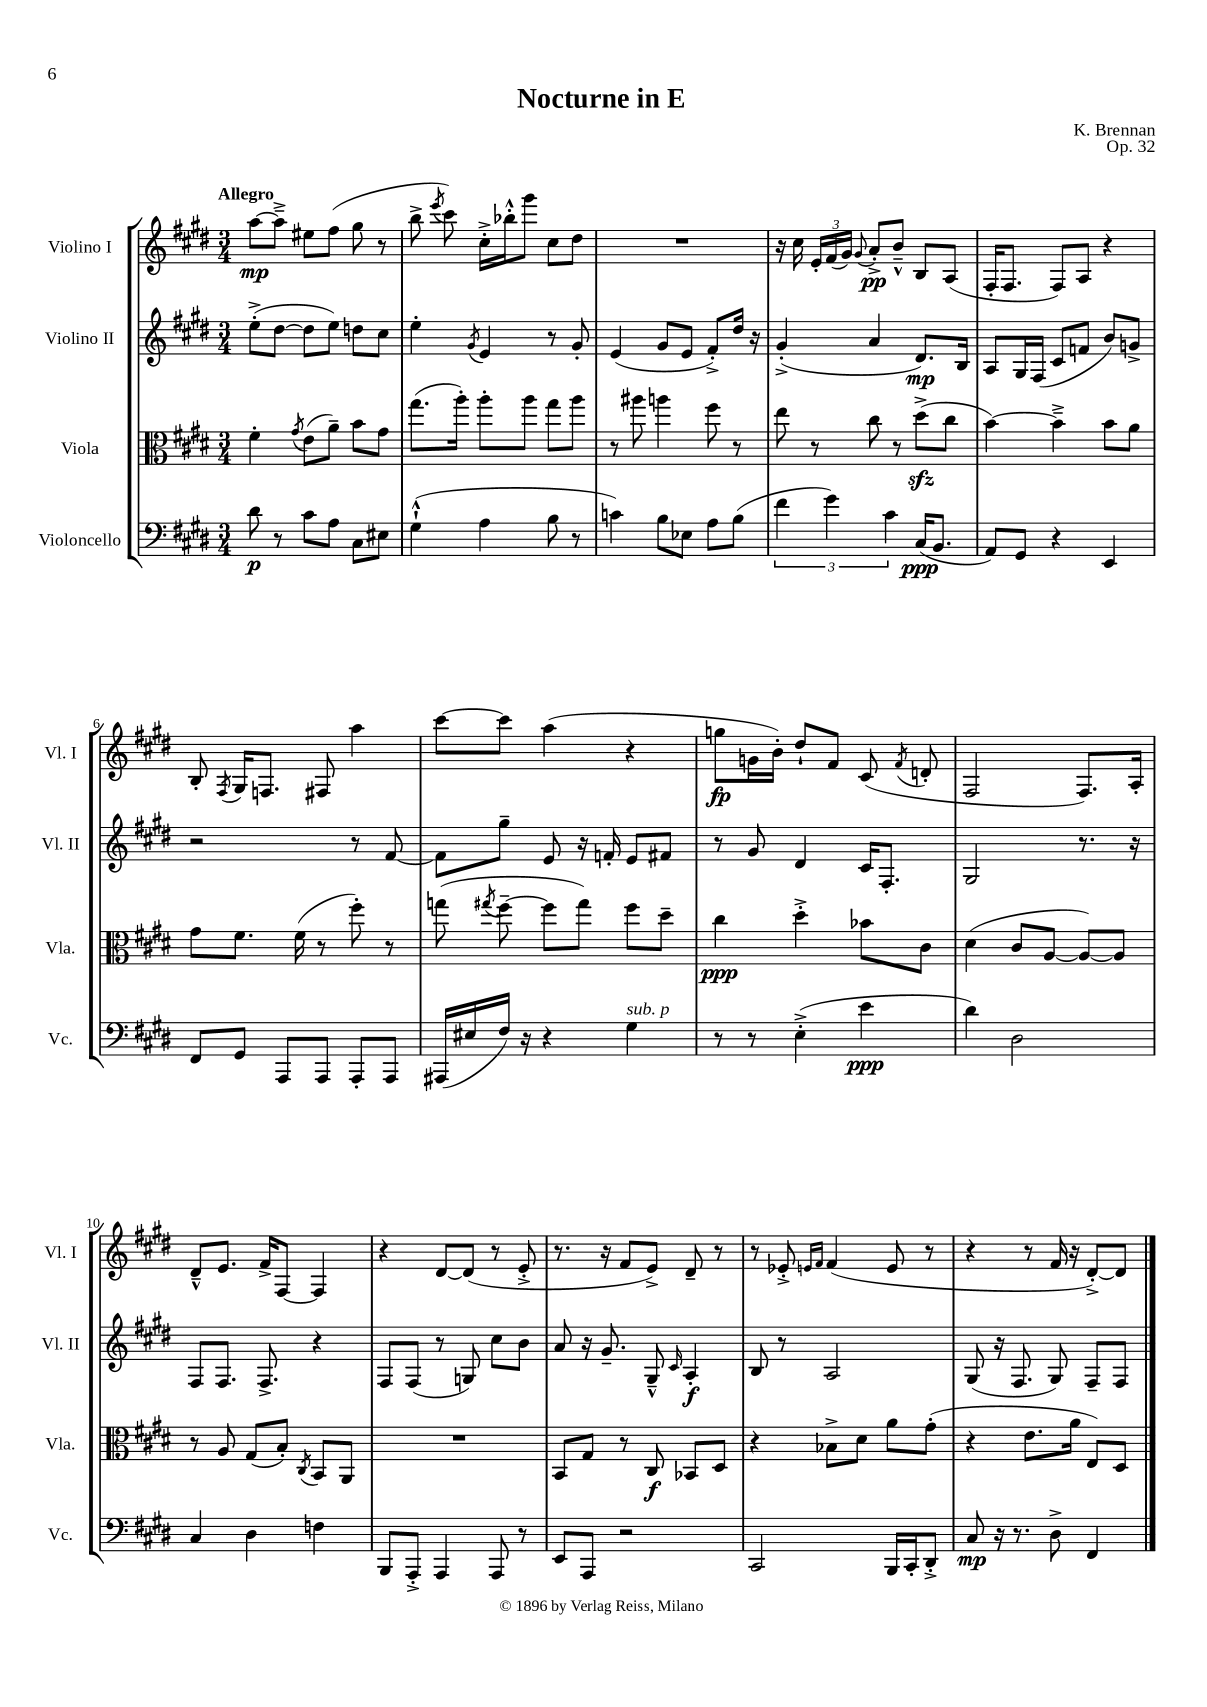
\header { title = "Nocturne in E" composer = "K. Brennan" opus = "Op. 32" }
<<
\new StaffGroup <<
\new Staff = "s0" \with { instrumentName = "Violino I" shortInstrumentName = "Vl. I" } {
    \clef treble \key e \major \numericTimeSignature \time 3/4 \tempo "Allegro"
    \autoBeamOff a''8[~\mp a''8]---> eis''8[ fis''8]( gis''8 r8 |
    b''8-> \acciaccatura { e'''8 } cis'''8) cis''16[-.-> bes''16-.-^ gis'''8] cis''8[ dis''8] |
    R2. |
    r16 cis''16 \tuplet 3/2 { e'16[-. fis'16( gis'16]) } \appoggiatura { gis'8 } a'8[-.->\pp b'8]---^ b8[ a8]( |
    fis16[-. fis8.] fis8[) a8] r4 |
    b8-. \acciaccatura { fis8 } gis16[ f8.] fis8 a''4 |
    cis'''8[~ cis'''8] a''4( r4 |
    g''8[\fp g'16 b'16]-.) dis''8[-! fis'8] cis'8( \acciaccatura { fis'8 } d'8-. |
    fis2 fis8.[) a16]-. |
    dis'8[---^ e'8.] fis'16[-> fis8]~ fis4 |
    r4 dis'8[~ dis'8]( r8 e'8-.-> |
    r8. r16 fis'8[ e'8]->) dis'8-- r8 |
    r8 ees'8-.-> \grace { e'16[ fis'16] } fis'4( e'8 r8 |
    r4 r8 fis'16 r16 dis'8[~-.->) dis'8] \bar "|." |
}
\new Staff = "s1" \with { instrumentName = "Violino II" shortInstrumentName = "Vl. II" } {
    \clef treble \key e \major \numericTimeSignature \time 3/4
    \autoBeamOff e''8[-.->( dis''8]~ dis''8[ e''8]) d''8[ cis''8] |
    e''4-. \acciaccatura { gis'8 } e'4 r8 gis'8-. |
    e'4( gis'8[ e'8] fis'8[-.->) dis''16] r16 |
    gis'4-.->( a'4 dis'8.[\mp) b16] |
    a8[ gis16 fis16]( cis'8[ f'8] b'8[) g'8]-> |
    r2 r8 fis'8~ |
    fis'8[ gis''8]-- e'8 r16 f'16-. e'8[ fis'8] |
    r8 gis'8 dis'4 cis'16[ fis8.]-. |
    gis2 r8. r16 |
    fis8[ fis8.] fis8.-> r4 |
    fis8[ fis8]( r8 g8) cis''8[ b'8] |
    a'8 r16 gis'8.-- gis8---^ \grace { cis'16 } a4-.\f |
    b8 r8 a2 |
    gis8( r16 fis8. gis8) fis8[-- fis8] \bar "|." |
}
\new Staff = "s2" \with { instrumentName = "Viola" shortInstrumentName = "Vla." } {
    \clef alto \key e \major \numericTimeSignature \time 3/4
    \autoBeamOff fis'4-. \acciaccatura { gis'8 } e'8[( a'8]--) b'8[ gis'8] |
    gis''8.[( a''16]-.) a''8[-. a''8] gis''8[ a''8] |
    r8 ais''8 a''4 fis''8 r8 |
    e''8 r8 cis''8 r8 dis''8[->\sfz( cis''8] |
    b'4~) b'4---> b'8[ a'8] |
    gis'8[ fis'8.] fis'16( r8 fis''8-.) r8 |
    g''8( \acciaccatura { gis''8 } fis''8~-- fis''8[ gis''8]) fis''8[ dis''8]-- |
    cis''4\ppp dis''4-.-> bes'8[ cis'8] |
    dis'4( cis'8[ a8]~ a8[~) a8] |
    r8 a8 gis8[( b8]-.) \acciaccatura { cis8 } b,8[ a,8] |
    R2. |
    b,8[ gis8] r8 cis8\f bes,8[ dis8] |
    r4 bes8[-> dis'8] a'8[ gis'8]-.( |
    r4 e'8.[ a'16] e8[) dis8] \bar "|." |
}
\new Staff = "s3" \with { instrumentName = "Violoncello" shortInstrumentName = "Vc." } {
    \clef bass \key e \major \numericTimeSignature \time 3/4
    \autoBeamOff dis'8\p r8 cis'8[ a8] cis8[ eis8] |
    gis4-!-^( a4 b8 r8 |
    c'4) b8[ ees8] a8[ b8]( |
    \tuplet 3/2 { fis'4 gis'4) cis'4 } cis16[\ppp( b,8.] |
    a,8[) gis,8] r4 e,4 |
    fis,8[ gis,8] a,,8[ a,,8] a,,8[-. a,,8] |
    ais,,16[( eis16 fis16]) r16 r4 gis4^\markup { \italic "sub. p" } |
    r8 r8 e4-.->( e'4\ppp |
    dis'4) dis2 |
    cis4 dis4 f4 |
    b,,8[ a,,8]-.-> a,,4 a,,8 r8 |
    e,8[ a,,8] r2 |
    cis,2 b,,16[ cis,16-. dis,8]-.-> |
    cis8\mp r16 r8. dis8-> fis,4 \bar "|." |
}
>>
>>
